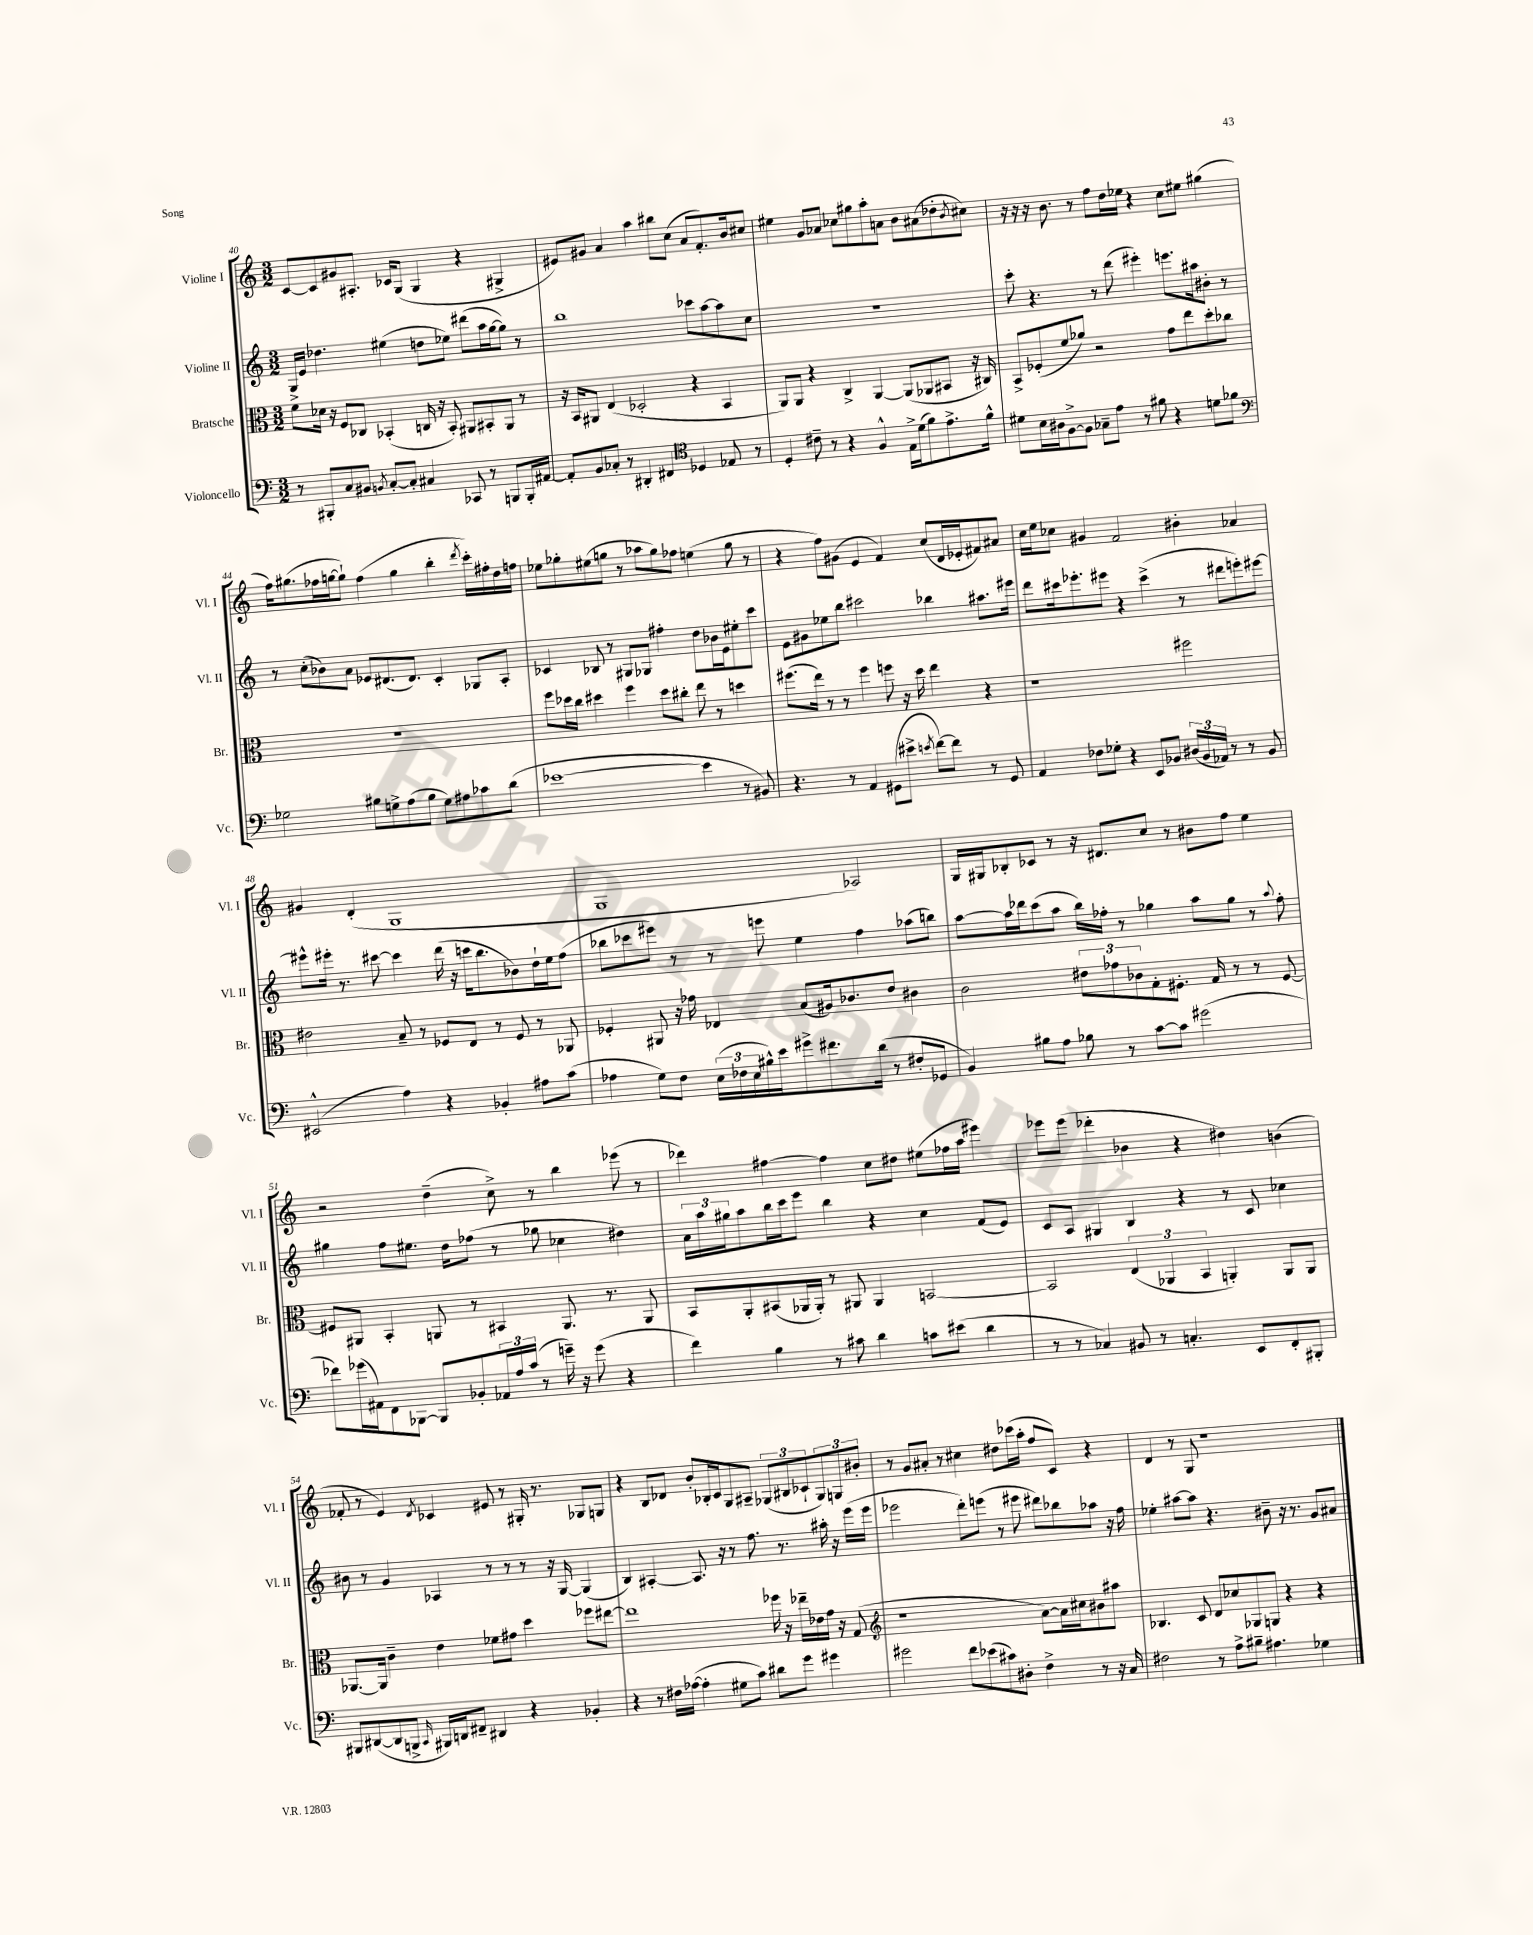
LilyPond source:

<<
\new StaffGroup <<
\new Staff = "s0" \with { instrumentName = "Violine I" shortInstrumentName = "Vl. I" } {
    \clef treble \key c \major \numericTimeSignature \time 3/2
    c'8~ c'8 gis'8 ais8.-. ces'16 g8( g4 r4 gis4-> |
    eis'8) gis'8 a'4 a''4 bis''8 c''8( a'8 f'8.-.) b'16 cis''8 |
    eis''4 g'8 aes'8 ces''8 gis''8 a''8-. a'8 b'8 ais'8( des''8-. \acciaccatura { b'8 } cis''8) |
    r16 r16 r16 b'8. r8 f''8 d''16 ees''16 r4 c''8 eis''8 gis''4( |
    f''16) gis''8.( fes''16 g''16~ g''8-!) fes''4( g''4 b''4-. \acciaccatura { d'''8 } c'''16-.) fis''16-. d''16 f''16 |
    ees''8 ges''8-. eis''8( g''8 r8 aes''8 g''8) fes''8 e''4( g''8 r8 |
    r4 f''8) gis'8( e'4 f'4) c''8( d'16 ees'16-. fis'8) ais'8 |
    c''16 e''16 ces''8 gis'4 f'2 bis'4-. aes'4 |
    gis'4 d'4-.( g1 |
    g1 aes2) |
    g16 gis16 bes8-. ces'8 r8 r16 dis'8. c''8 r8 bis'8 f''8 e''4 |
    r2 d''4--( c''8->) r8 b''4 ees'''8( r8 |
    des'''4) fis''4~ fis''4 c''8 dis''8 eis''8( fes''16 a''16 eis'''4) |
    ees'''8 ees'''8( des'''4-. bes'4 r4 dis''4) b'4( |
    fes'8-. r8 e'4) \acciaccatura { d'8 } ces'4 eis'8 r8 gis16-. r8. ges8 g8 |
    r4 b8 des'8 b'8-. bes16-. c'16 g8 ais8-- \tuplet 3/2 { ges8( bis8 ces'8-! } \tuplet 3/2 { ges8) g8 bis'8-. } |
    r8 g'8 ais'8-. r8 cis''4 dis''8 ces'''16( a''16-. f''8 c'8) r4 |
    d'4 r8 g8 r1 \bar "|." |
}
\new Staff = "s1" \with { instrumentName = "Violine II" shortInstrumentName = "Vl. II" } {
    \clef treble \key c \major \numericTimeSignature \time 3/2
    g16-> e'16 des''4. eis''4( d''8 ees''8) dis'''8( a''16 g''16~ g''8) r8 |
    b''1 ces'''8 a''8~ a''8 c''8 |
    R1. |
    c'''8-. r4. r8 d'''8( eis'''4-.) e'''8. ais''16 bis'8-. r8 |
    r8 c''8-.( bes'8) a'8 ees'8 dis'8.( dis'8.) c'4-. ges8 a8-. |
    ces'4 bes8 r8 gis8 ges8 fis''4-. d''8 bes'16 e'16 eis''8-. c'''8 |
    e'8 gis'8 ees''8 b''8 cis'''2 bes''4 ais''8. eis'''16 |
    d'''8 cis'''16 ees'''8.-. eis'''8 r4 cis'''4->( r8 dis'''8 e'''8-.) eis'''8~ |
    eis'''8-^ eis'''16-. r8. cis'''8~ cis'''4 d'''16( r16 c'''16 b''8. bes'8) d''16-! e''16 f''8( |
    bes''8 ces'''8 eis'''8) r8 r8 e'''8 e''4 f''4 aes''8( b''8) |
    a''8~ a''16 des'''16 c'''8( a''8 b''16) fes''16-. r8 ges''4 a''8 ges''8 r8 \appoggiatura { a''8 } fes''8-. |
    gis''4 f''8 eis''8. d''16 fes''8( r8 ges''8 ces''4 dis''4) |
    \tuplet 3/2 { a'16 a''16 gis''16 } a''8 b''16 c'''16 e'''8 b''4 r4 c''4 f'8( e'8) |
    c'8 a8 gis4 b4 r4 r8 c'8 ces''4 |
    bis'8 r8 g'4 aes4 r8 r8 r8 r16 g16~ g4( |
    b4) ais4~-. ais8. r16 r8 f''8. r8. ais''16-. r16 e'''16( e'''16 |
    ees'''2 d'''8-.) e'''8( r8 eis'''8 dis'''8) bes''8 aes''8 r16 f''16 |
    ees''4-. ais''8~ ais''8 r4. bis'8-- r16 r8. g'8 ais'8 \bar "|." |
}
\new Staff = "s2" \with { instrumentName = "Bratsche" shortInstrumentName = "Br." } {
    \clef alto \key c \major \numericTimeSignature \time 3/2
    f'8 des'16 r16 f8 ces8 bes,4-.( c16 r16 bes,8-.) ais,8 bis,8-. ais,8 r8 |
    r16 b,16 ais,8 e4( des2-. r4 b,4 |
    a,8) a,8 r4 c4-> a,4~ a,8( aes,8 bis,8 r16 cis16) |
    b,8-> fes8-.( f'8 aes'8) r2 g'8 e''8 d''8-. ces''8 |
    R1. |
    f''8 des''16 c''16 dis''4 f''4 dis''8 cis''8-. e''8 r8 d''4 |
    fis''8.( e''16) r8 r8 fis''4 f''8 r16 d''16 e''4 r4 |
    r1 fis''2 |
    eis'2 b8-- r8 fes8 e8 r8 fes8 r8 aes,8 |
    fes4-. ais,8 r16 ges'16 ees4 b8( ais16) ces'8. e'8 cis'4 |
    c'2 \tuplet 3/2 { eis'8 ges'8 ces'8 } g8-. fis8.-. g16 r8 r8 fis8~ |
    fis8 ais,8 b,4-. a,8 r8 bis,4 a,8. r8. a,8 |
    b,8 a,8-. bis,8( aes,16 aes,16-.) r8 ais,8 ais,4 b,2~ |
    b,2 \tuplet 3/2 { e4( aes,4 b,4 } a,4-.) a,8 a,8 |
    aes,8.~ aes,16 c'4-- e'4 fes'8 gis'8 d''4 fes''8 eis''8~ |
    eis''1 fes''16 r16 ees''16-- ees'16 g'16 r16 g8( |
    \clef treble r1 a'8~) a'16 cis''16 bis'8 ais''8 |
    bes4. c'8 d'8 ces''8 ges8 g8 r4 r4 \bar "|." |
}
\new Staff = "s3" \with { instrumentName = "Violoncello" shortInstrumentName = "Vc." } {
    \clef bass \key c \major \numericTimeSignature \time 3/2
    r8 bis,,8-. c8 bis,8 \acciaccatura { b,8 } c8~-. c8-. cis4 ces,8 r8 b,,8 b,,16-. ais,16~ |
    ais,8-. b,8 ces8-. r8 dis,4-. fis,4 \clef tenor des4 ees8 r8 |
    d4-. cis'8-- r8 r4 f4-^ e16-> d'16( f'8) e'8.-> f'16-^ |
    dis'8 b16 ais16 f8~-> f8 ges8-- e'8 r8 fis'8 r4 d'8 fes'8 |
    \clef bass ges2 bis8 g8-> a8( bis8 g8) ais8 ces'8 d'8( |
    ees'1~ ees'4 r8 bis,8) |
    r4. r8 a,4 gis,8( eis'8-> \acciaccatura { e'8 } f'8~) f'8 r8 gis,8 |
    a,4 fes8 ges8-. r4 e,8 bes,8 \tuplet 3/2 { dis16( bes,16 aes,16) } r8 r8 bes,8 |
    eis,2-^( a4) r4 bes,4-. ais8 c'8( |
    aes4 g8) f8 \tuplet 3/2 { e16( fes16 e16 } bis16-^) e'16 gis'8-> fis'8. d'16( r8 fis8-. ges,8 |
    b,4) bis8 a8 bes8 r8 c'8~ c'8 gis'2( |
    fes'8) ges'16( ais,16) f,8 bes,,8~ bes,,8 bes,8-. \tuplet 3/2 { aes,16 a16 c'16( } r8 g'16--) r16 g'8( r4 |
    f'4) b4 r8 cis'8 d'4 c'8 eis'8( d'4 |
    r8 r8 ces4) bis,8 r8 c4.-. e,8 f,8-. bis,,8-. |
    bis,,8 dis,8~( dis,8 b,,8-> \grace { c,16 } bis,,16) d,16 fis,8-- dis,4 r4 bes,4-. |
    r4 r8 fis16 aes16~( aes4-. gis8 c'8) dis'8 g'8 gis'4 |
    gis'2 f'8 ees'8( cis'8) dis8-. f4-> r8 r16 c16 |
    fis2 r8 a8-> bis8-- ais4. ges4 \bar "|." |
}
>>
>>
\layout { \context { \Score currentBarNumber = #40 } }
